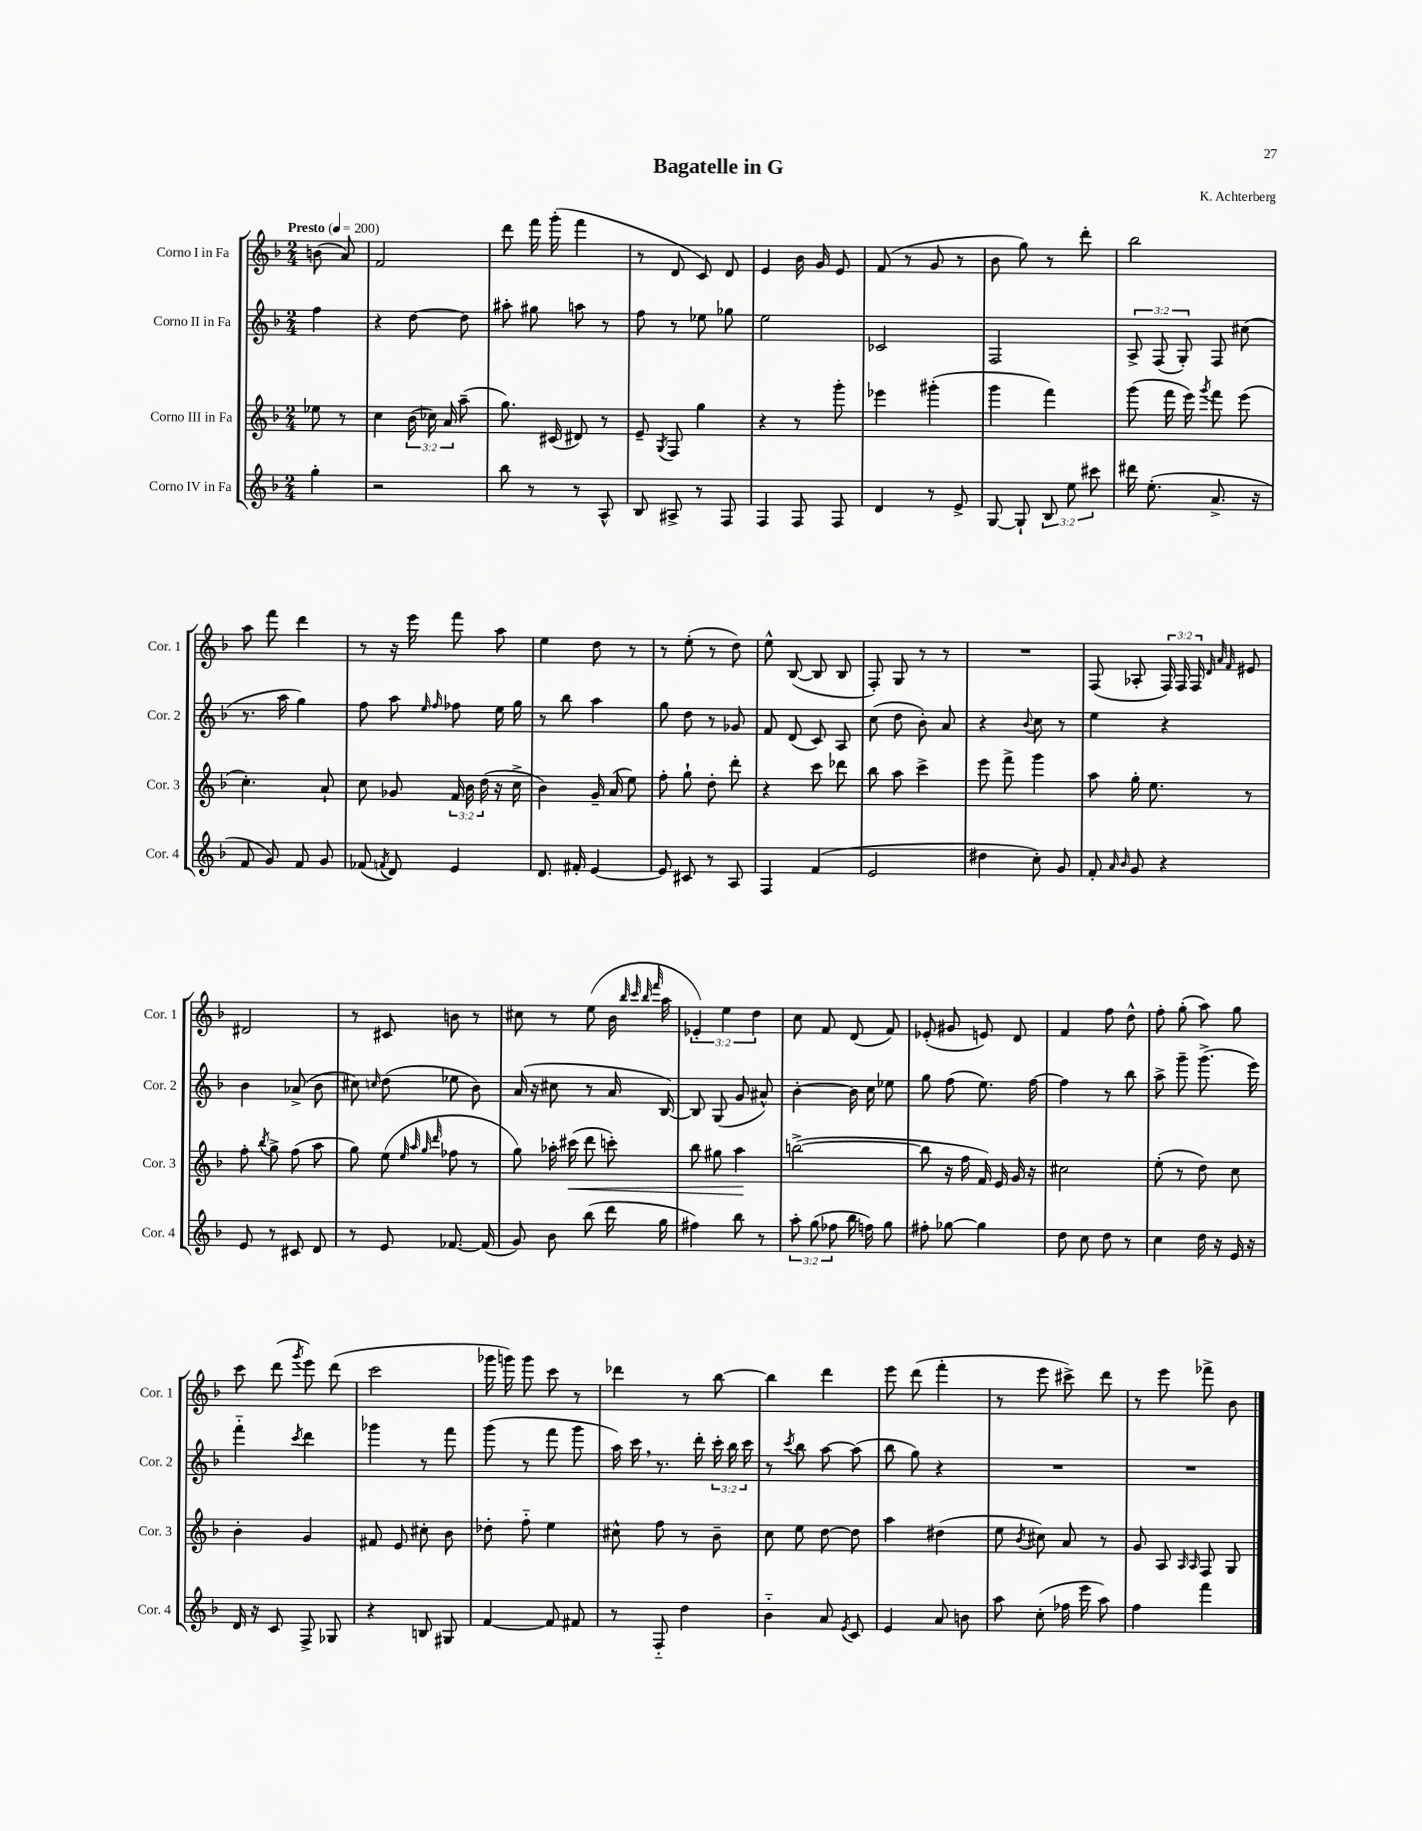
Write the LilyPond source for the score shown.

\header { title = "Bagatelle in G" composer = "K. Achterberg" }
<<
\new StaffGroup <<
\new Staff = "s0" \with { instrumentName = "Corno I in Fa" shortInstrumentName = "Cor. 1" } {
    \clef treble \key f \major \numericTimeSignature \time 2/4 \override Staff.TupletNumber.text = #tuplet-number::calc-fraction-text \partial 4 \tempo "Presto" 4 = 200
    \autoBeamOff b'8( a'8) |
    f'2 |
    d'''8 f'''16 g'''16-.( f'''4 |
    r8 d'8 c'8) d'8 |
    e'4 bes'16 g'16 e'8 |
    f'8( r8 g'8 r8 |
    bes'8 g''8) r8 d'''8-. |
    bes''2 |
    a''8 f'''8 d'''4 |
    r8 r16 e'''16 f'''8 a''8 |
    e''4 d''8 r8 |
    r8 e''8-.( r8 d''8) |
    e''8-^ bes8~( bes8 bes8 |
    f8-.) g8 r8 r8 |
    R2 |
    f8( aes8-. \tuplet 3/2 { f16) f16 f16 } \grace { d'32 a'32 f'32 } eis'8 |
    dis'2 |
    r8 cis'8 b'8 r8 |
    cis''8 r8 e''8( bes'16 \grace { bes''32 c'''32 bes''32 f'''32 } a''16 |
    \tuplet 3/2 { ees'4-.) e''4 d''4 } |
    c''8 f'8 d'8( f'8) |
    ees'8-.( gis'8 e'8) d'8 |
    f'4 f''8 d''8-^ |
    f''8-. g''8-.( a''8) g''8 |
    c'''8 d'''8( \acciaccatura { g'''8 } e'''8) d'''8( |
    c'''2 |
    ges'''16 g'''16) g'''8 c'''8 r8 |
    des'''4 r8 bes''8~ |
    bes''4 d'''4 |
    e'''8 d'''8( f'''4-. |
    r8 e'''8 cis'''8->) d'''8 |
    r8 e'''8 fes'''8-> bes'8 \bar "|." |
}
\new Staff = "s1" \with { instrumentName = "Corno II in Fa" shortInstrumentName = "Cor. 2" } {
    \clef treble \key f \major \numericTimeSignature \time 2/4 \override Staff.TupletNumber.text = #tuplet-number::calc-fraction-text \partial 4
    \autoBeamOff f''4 |
    r4 d''8~ d''8 |
    ais''8-. gis''8 a''8 r8 |
    f''8 r8 ees''8 ges''8 |
    e''2 |
    ces'2 |
    f2 |
    \tuplet 3/2 { a8-> f8( g8-.) } f8 cis''8( |
    r8. a''16 g''4) |
    f''8 a''8 \grace { e''16 f''16 } fes''8 e''16 g''16 |
    r8 bes''8 a''4 |
    g''8 d''8 r8 ges'8 |
    f'8 d'8( c'8) a8 |
    c''8( d''8 bes'8-.) a'8 |
    r4 \appoggiatura { bes'8 } c''8 r8 |
    e''4 r4 |
    bes'4 aes'8->( bes'8 |
    cis''8) \grace { c''16 } d''8( ees''8 bes'8) |
    a'16( r16 cis''8 r8 a'16 bes16~) |
    bes8 g8( g'8 ais'8-^) |
    bes'4~-. bes'16 c''16 ees''8 |
    g''8 f''8( e''8.) f''16~ |
    f''4 r8 bes''8 |
    a''8-> g'''8-- g'''8.->( e'''16) |
    f'''4-_ \acciaccatura { c'''8 } d'''4 |
    ges'''4 r8 f'''8 |
    g'''8( r8 f'''8 g'''8 |
    a''16) c'''16 \breathe r8. d'''16-. \tuplet 3/2 { c'''16-. bes''16 c'''16 } |
    r8 \acciaccatura { c'''8 } bes''8 a''8~ a''8( |
    bes''8 g''8) r4 |
    R2 |
    R2 \bar "|." |
}
\new Staff = "s2" \with { instrumentName = "Corno III in Fa" shortInstrumentName = "Cor. 3" } {
    \clef treble \key f \major \numericTimeSignature \time 2/4 \override Staff.TupletNumber.text = #tuplet-number::calc-fraction-text \partial 4
    \autoBeamOff ees''8 r8 |
    c''4 \tuplet 3/2 { bes'16( ces''16) a'16 } a''8--( |
    g''8.) cis'16( dis'8) r8 |
    e'8-- \acciaccatura { g8 } f8 g''4 |
    r4 r8 g'''8-. |
    ees'''4 gis'''4-.( |
    g'''4 f'''4) |
    g'''8( f'''16 e'''16) \acciaccatura { g'''8 } f'''8 e'''8( |
    c''4.-.) a'8-! |
    c''8 ges'8 \tuplet 3/2 { f'16 bes'16 d''16( } r16 c''16-> |
    bes'4) g'16-- a'16( e''8) |
    f''8-. g''8-! d''8-. d'''8-. |
    r4 c'''8 des'''8 |
    bes''8 a''8 c'''4-> |
    e'''8 f'''8-> g'''4 |
    a''8 g''16-. e''8. r8 |
    f''8-. \acciaccatura { bes''8 } g''8-> f''8( a''8 |
    g''8) e''8( \grace { e''32 a''32 g''32 d'''32 } fes''8 r8 |
    g''8) aes''16-. cis'''16\<( d'''8 c'''8-.) |
    bes''8 gis''8 a''4\! |
    b''2~->( |
    b''8 r16 f''16 f'16) e'16 g'16 r16 |
    cis''2 |
    e''8-.( r8 d''8) c''8 |
    bes'4-. g'4 |
    fis'8 e'8 cis''8-. bes'8 |
    des''8-. f''8-_ e''4 |
    cis''8-^ f''8 r8 bes'8-- |
    c''8 e''8 d''8~ d''8 |
    a''4 dis''4( |
    e''8 \acciaccatura { bes'8 } cis''8) a'8 r8 |
    g'8 a8 \grace { a16 a16 } f8 g8 \bar "|." |
}
\new Staff = "s3" \with { instrumentName = "Corno IV in Fa" shortInstrumentName = "Cor. 4" } {
    \clef treble \key f \major \numericTimeSignature \time 2/4 \override Staff.TupletNumber.text = #tuplet-number::calc-fraction-text \partial 4
    \autoBeamOff g''4-. |
    r2 |
    bes''8 r8 r8 a8-^ |
    bes8 ais8-> r8 f8 |
    f4 f8 f8 |
    d'4 r8 e'8-> |
    g8~ g8-! \tuplet 3/2 { bes8 e''8 cis'''8 } |
    dis'''16 e''8.-.( a'8.-> r16 |
    f'8 g'8) f'8 g'8 |
    fes'8( \acciaccatura { f'8 } d'8) e'4 |
    d'8. fis'16-. e'4~ |
    e'8 cis'8 r8 a8 |
    f4 f'4( |
    e'2 |
    dis''4 c''8-.) g'8 |
    f'8-. \grace { a'16 bes'16 } g'8 r4 |
    e'8 r8 cis'8 d'8 |
    r8 e'8 fes'8.~ fes'16( |
    g'8) bes'8 bes''8( d'''16 g''16 |
    fis''4) bes''8 r8 |
    \tuplet 3/2 { a''8-. g''8( fes''8 } bes''16 f''16) g''8 |
    fis''8-. ges''8~ ges''4 |
    d''8 c''8 d''8 r8 |
    c''4 d''16 r16 e'16 r16 |
    d'16 r16 c'8 f8-> ges8 |
    r4 b8 gis8 |
    f'4~ f'8 fis'8 |
    r8 f8-_ d''4 |
    bes'4-_ a'8 \acciaccatura { e'8 } c'8 |
    e'4 a'8 b'8 |
    a''8 c''8-.( fes''16 e'''16 a''8) |
    f''4 f'''4 \bar "|." |
}
>>
>>
\layout { \context { \Score \remove "Bar_number_engraver" } }
